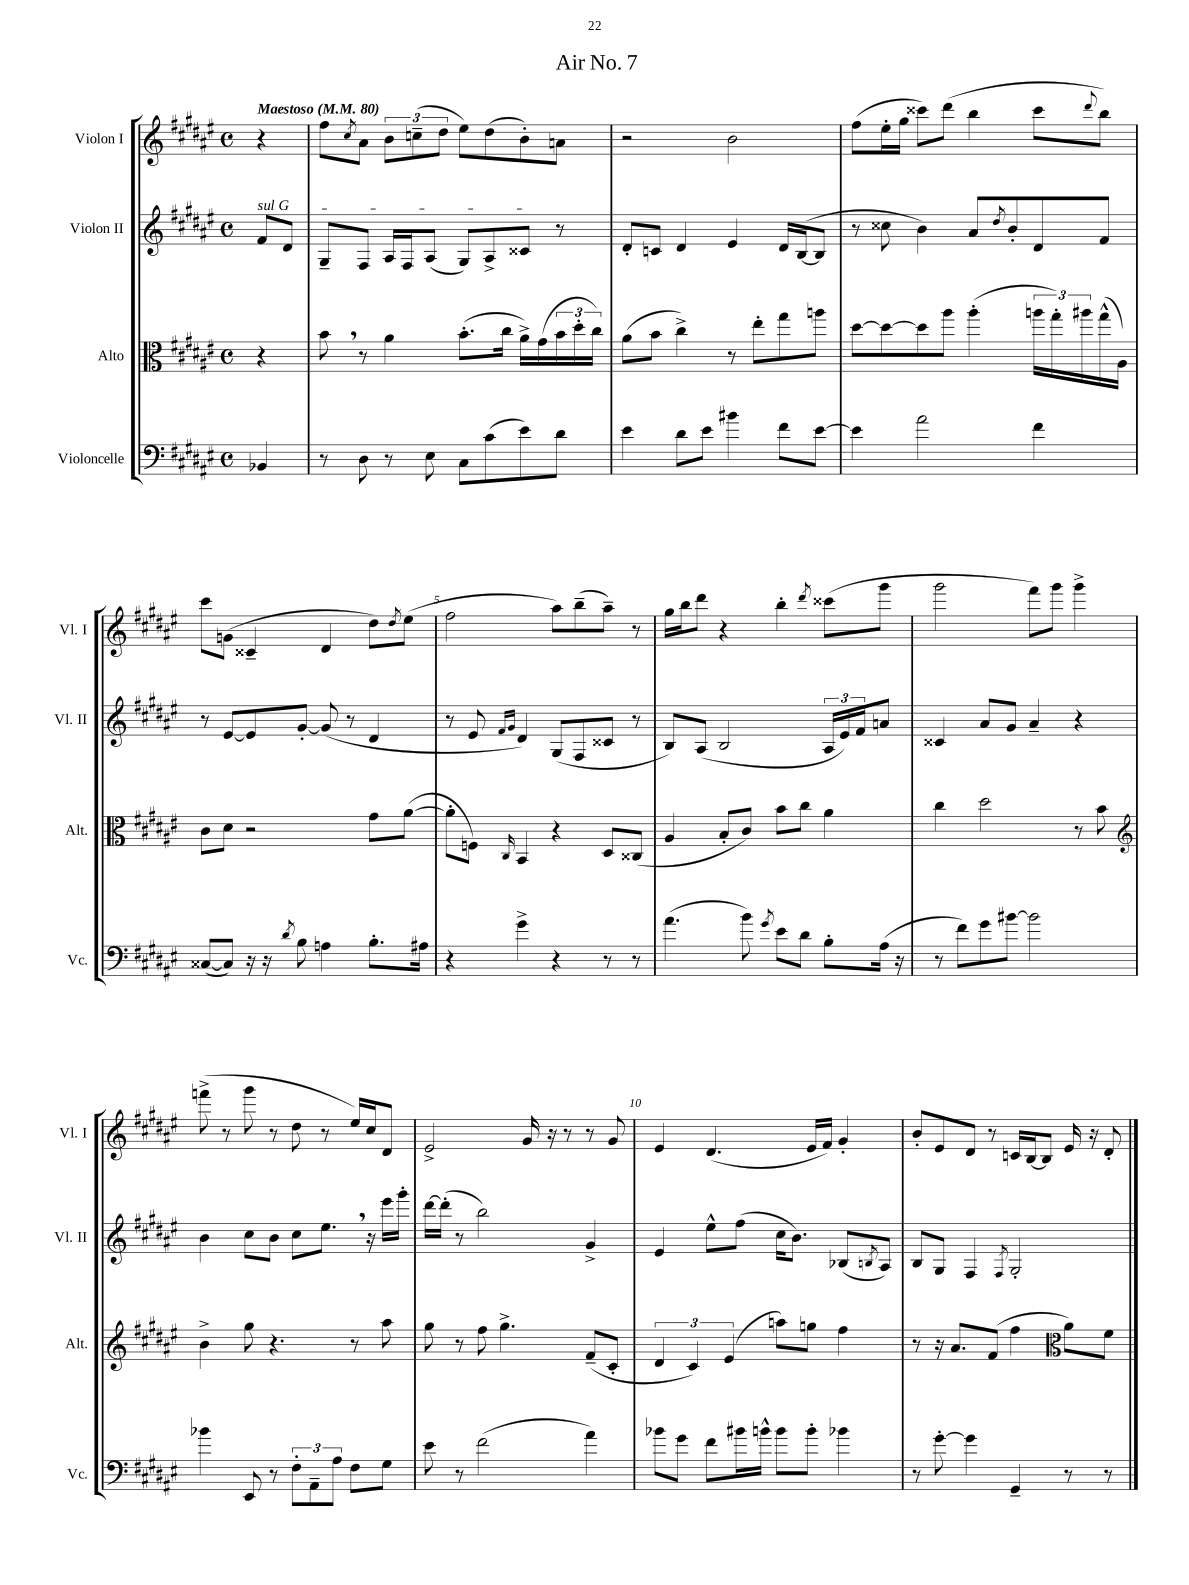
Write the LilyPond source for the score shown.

\header { title = "Air No. 7" }
<<
\new StaffGroup <<
\new Staff = "s0" \with { instrumentName = "Violon I" shortInstrumentName = "Vl. I" } {
    \clef treble \key fis \major \defaultTimeSignature \time 4/4 \partial 4 \tempo "Maestoso" 4 = 80
    r4 |
    fis''8 \acciaccatura { cis''8 } ais'8 \tuplet 3/2 { b'8 c''8--( dis''8 } eis''8) dis''8( b'8-.) a'8 |
    r2 b'2 |
    fis''8( eis''16-. gis''16 cisis'''8) dis'''8( b''4 cisis'''8 \appoggiatura { dis'''8 } b''8) |
    cis'''8 g'8( cisis'4-- dis'4 dis''8) \acciaccatura { dis''8 } eis''8( |
    fis''2 ais''8) b''8--( ais''8--) r8 |
    gis''16 b''16 dis'''8 r4 b''4-. \acciaccatura { dis'''8 } cisis'''8( gis'''8 |
    gis'''2 fis'''8) gis'''8 gis'''4-> |
    f'''8->( r8 gis'''8 r8 dis''8 r8 eis''16) cis''16 dis'8 |
    eis'2-> gis'16 r16 r8 r8 gis'8 |
    eis'4 dis'4.( eis'16 fis'16) gis'4-. |
    b'8-. eis'8 dis'8 r8 c'16 b16~ b8 eis'16 r16 dis'8-. \bar "|." |
}
\new Staff = "s1" \with { instrumentName = "Violon II" shortInstrumentName = "Vl. II" } {
    \clef treble \key fis \major \defaultTimeSignature \time 4/4 \partial 4
    \once \override TextSpanner.bound-details.left.text = \markup { \italic "sul G" } fis'8\startTextSpan dis'8 |
    gis8-- fis8 ais16 fis16 ais8( gis8) ais8-> cisis'8\stopTextSpan r8 |
    dis'8-. c'8 dis'4 eis'4 dis'16 b16~( b8 |
    r8 cisis''8 b'4) ais'8 \acciaccatura { dis''8 } b'8-. dis'8 fis'8 |
    r8 eis'8~ eis'8 gis'8~-. gis'8( r8 dis'4 |
    r8 eis'8 \grace { fis'16 gis'16 } dis'4) gis8( fis8 cisis'8 r8 |
    b8) ais8( b2 \tuplet 3/2 { ais16 eis'16) fis'16 } a'8 |
    cisis'4 ais'8 gis'8 ais'4-- r4 |
    b'4 cis''8 b'8 cis''8 eis''8. \breathe r16 eis'''16 gis'''16-. |
    dis'''16~ dis'''16-.( r8 b''2) gis'4-> |
    eis'4 eis''8-^ fis''8( cis''16 b'8.) bes8( \acciaccatura { b8 } ais8) |
    b8 gis8 fis4 \acciaccatura { fis8 } gis2-. \bar "|." |
}
\new Staff = "s2" \with { instrumentName = "Alto" shortInstrumentName = "Alt." } {
    \clef alto \key fis \major \defaultTimeSignature \time 4/4 \partial 4
    r4 |
    b'8 \breathe r8 ais'4 b'8.-.( cis''16 ais'16->) gis'16( \tuplet 3/2 { b'16 dis''16-. cis''16) } |
    ais'8( b'8 cis''4->) r8 eis''8-. gis''8 a''8 |
    dis''8~ dis''8~ dis''8 ais''8 ais''4-.( \tuplet 3/2 { a''16 gis''16-.) ais''16 } gis''16-^( ais16) |
    cis'8 dis'8 r2 gis'8 ais'8~( |
    ais'8-. f8) \grace { cis16 } b,4 r4 dis8 cisis8( |
    ais4 b8-. cis'8) b'8 cis''8 ais'4 |
    cis''4 dis''2 r8 b'8 |
    \clef treble b'4-> gis''8 r4. r8 ais''8 |
    gis''8 r8 fis''8 gis''4.-> fis'8--( cis'8-. |
    \tuplet 3/2 { dis'4 cis'4) eis'4( } a''8) g''8 fis''4 |
    r8 r16 ais'8. fis'8( fis''4 \clef alto ais'8) fis'8 \bar "|." |
}
\new Staff = "s3" \with { instrumentName = "Violoncelle" shortInstrumentName = "Vc." } {
    \clef bass \key fis \major \defaultTimeSignature \time 4/4 \partial 4
    bes,4 |
    r8 dis8 r8 eis8 cis8 cis'8( eis'8) dis'8 |
    eis'4 dis'8 eis'8 bis'4 fis'8 eis'8~ |
    eis'4 ais'2 fis'4 |
    cisis8~( cisis8) r16 r16 \acciaccatura { dis'8 } b8 a4 b8.-. ais16 |
    r4 gis'4-> r4 r8 r8 |
    ais'4.( b'8) \acciaccatura { gis'8 } eis'8 dis'8 b8-. ais16( r16 |
    r8 fis'8) gis'8 bis'8~ bis'2 |
    bes'4 eis,8 r8 \tuplet 3/2 { fis8-. ais,8-- ais8 } fis8 gis8 |
    eis'8 r8 fis'2( ais'4) |
    bes'8 gis'8 fis'8 bis'16 b'16-^ b'8 b'8-. bes'4 |
    r8 gis'8~-. gis'4 gis,4-- r8 r8 \bar "|." |
}
>>
>>
\layout { \context { \Score \override BarNumber.break-visibility = ##(#f #t #t) barNumberVisibility = #(every-nth-bar-number-visible 5) } }
